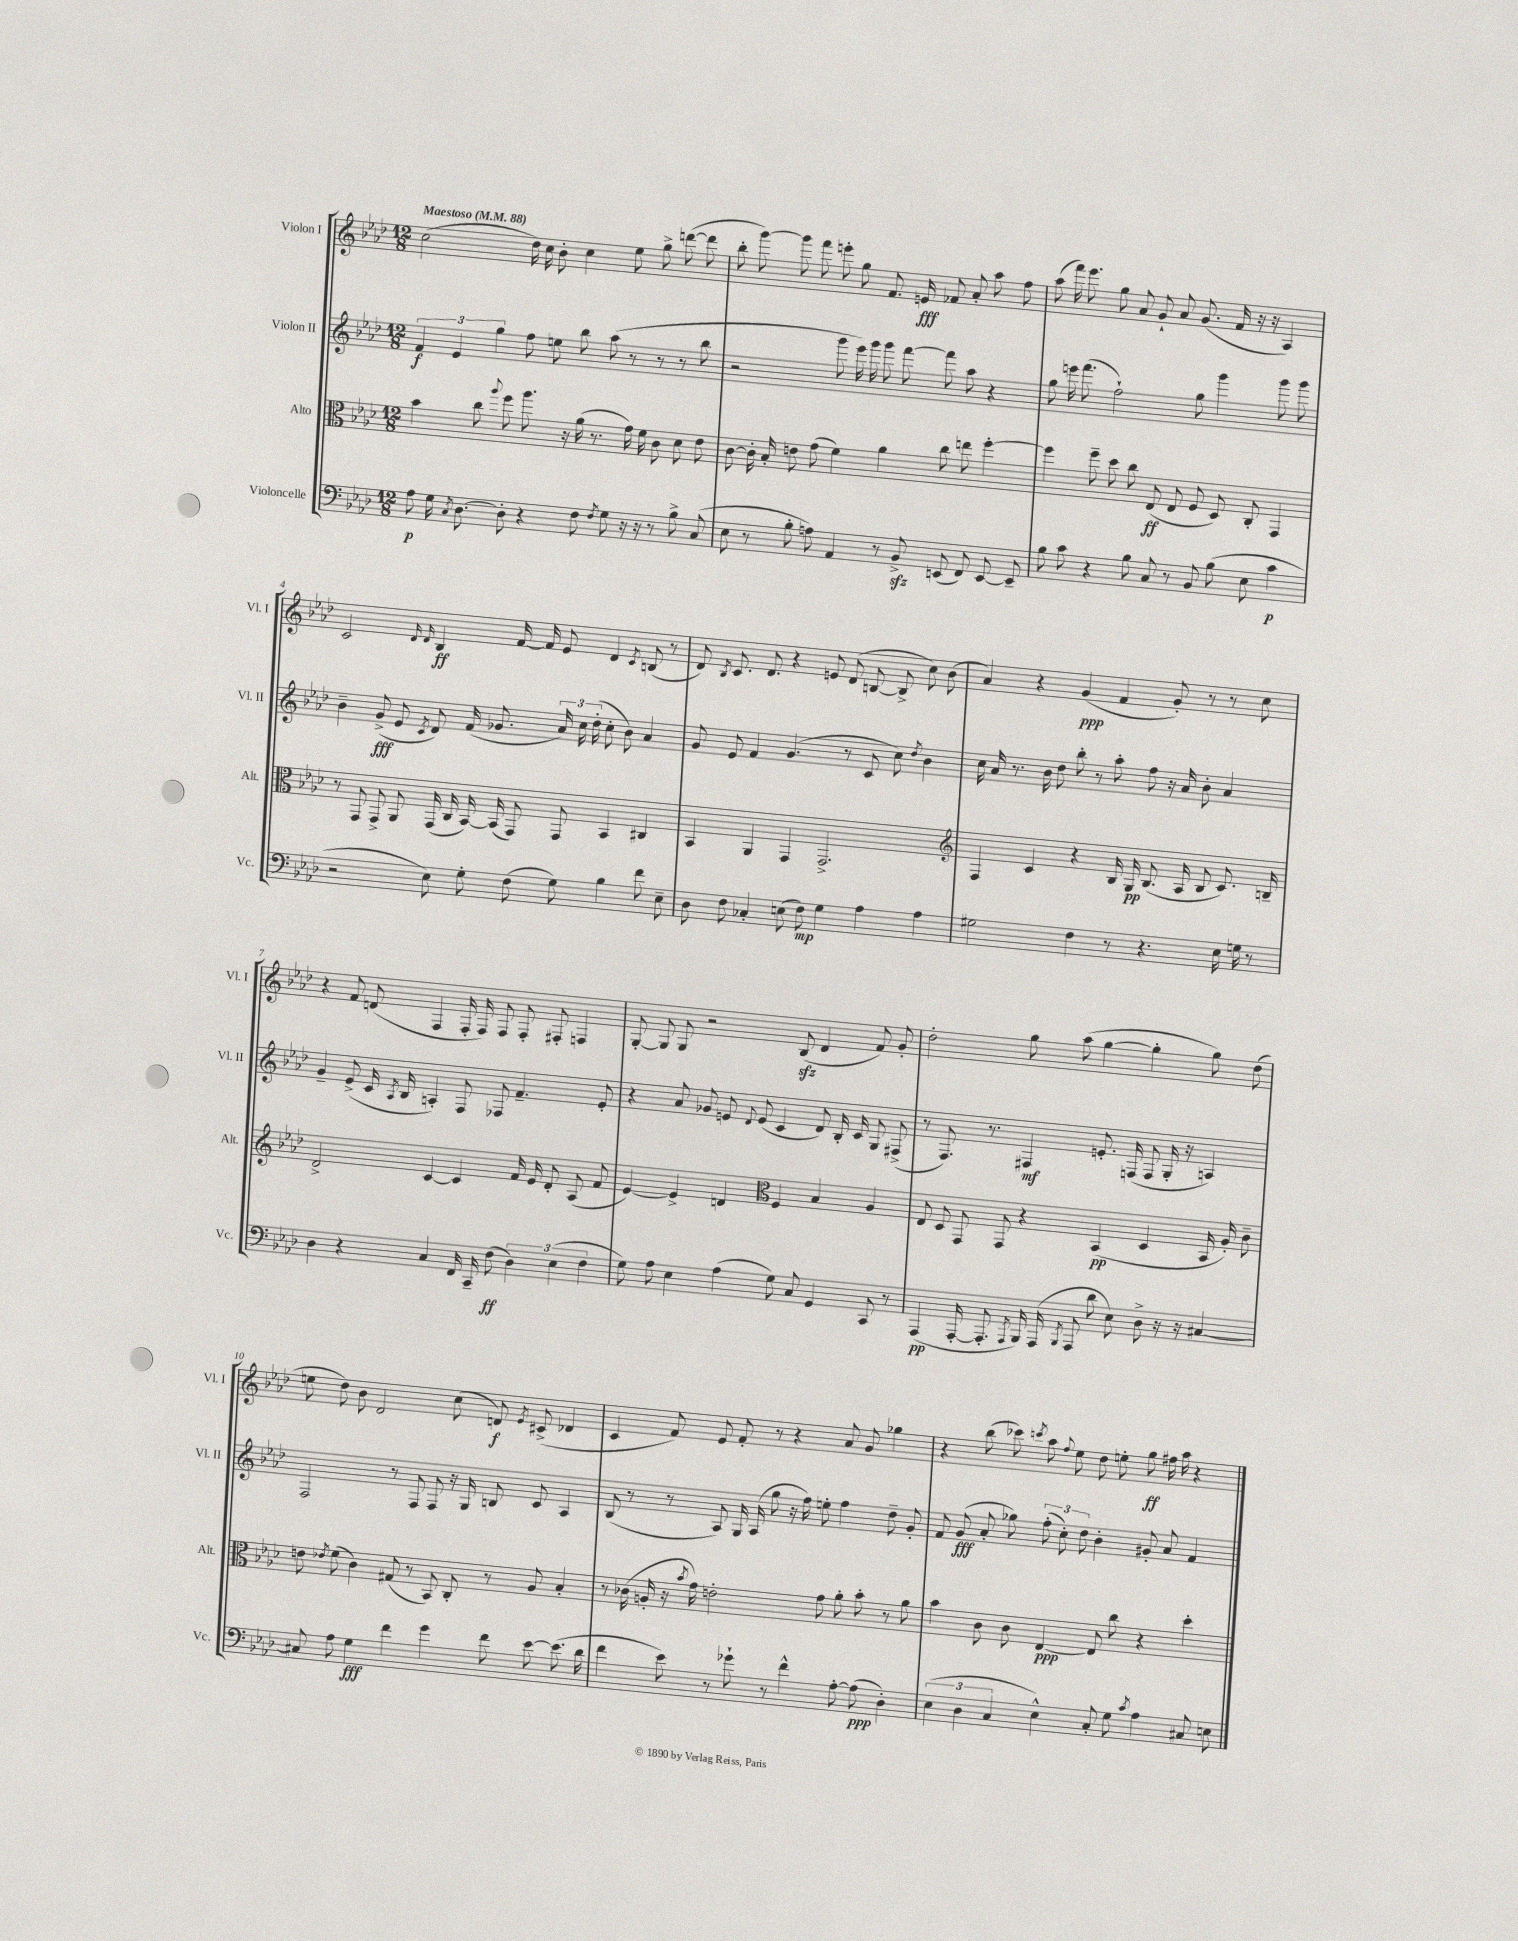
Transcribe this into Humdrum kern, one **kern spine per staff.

**kern	**dynam	**kern	**dynam	**kern	**dynam	**kern	**dynam
*part4	*part4	*part3	*part3	*part2	*part2	*part1	*part1
*staff4	*staff4	*staff3	*staff3	*staff2	*staff2	*staff1	*staff1
*I"Violoncelle	*	*I"Alto	*	*I"Violon II	*	*I"Violon I	*
*I'Vc.	*	*I'Alt.	*	*I'Vl. II	*	*I'Vl. I	*
*clefF4	*	*clefC3	*	*clefG2	*	*clefG2	*
*k[b-e-a-d-]	*	*k[b-e-a-d-]	*	*k[b-e-a-d-]	*	*k[b-e-a-d-]	*
*M12/8	*	*M12/8	*	*M12/8	*	*M12/8	*
*MM88	*	*MM88	*	*MM88	*	*MM88	*
=1	=1	=1	=1	=1	=1	=1	=1
!	!	!	!	!	!	!LO:TX:a:B:t=Maestoso	!
8A-\	p	4b-\	.	6f/	f	(2cc\	.
16G\	.	.	.	.	.	.	.
.	.	.	.	6e-/	.	.	.
8qC/	.	.	.	.	.	.	.
[8.D-\	.	.	.	.	.	.	.
.	.	8cc\	.	.	.	.	.
.	.	.	.	6gg\	.	.	.
.	.	8qqaa-/	.	.	.	.	.
8D-'\]	.	8ff\	.	.	.	.	.
4r	.	8.aa-\	.	8ff\	.	16dd-\)	.
.	.	.	.	.	.	16cc\	.
.	.	.	.	8een\	.	8b-'\	.
.	.	16r	.	.	.	.	.
8F\	.	(16a-\	.	8bb-\	.	4cc\	.
.	.	8.r	.	.	.	.	.
8qF/	.	.	.	.	.	.	.
8G\	.	.	.	(8aa-\	.	.	.
16r	.	16g\)	.	8r	.	8ee-\	.
16r	.	16f\	.	.	.	.	.
8r	.	8c\	.	8r	.	8gg^\	.
8B-^\	.	8d-\	.	8r	.	([8dddn\	.
(8C/	.	8e-\	.	8bb-\	.	8ddd\]	.
=2	=2	=2	=2	=2	=2	=2	=2
8E-\	.	[8c\	.	2r	.	8bb-'\	.
8r	.	16c'\]	.	.	.	[8ggg\)	.
.	.	16B-'/	.	.	.	.	.
8B-'\	.	8en\	.	.	.	8ggg\]	.
8An\)	.	(8g\	.	.	.	8fff\	.
4AA-/	.	4f\)	.	8ggg\	.	8eeen'\	.
.	.	.	.	16eee-\)	.	8gg\	.
.	.	.	.	16ggg\	.	.	.
8r	.	4a-\	.	8ggg\	.	8.f/	.
8BB-zz^/	.	.	.	[8fff\	.	.	.
.	.	.	.	.	.	16en/	fff
(8EEn/	.	8cc\	.	8fff\]	.	8f-X/	.
8FF/)	.	8een\	.	8aa-\	.	8a-'/	.
[8EE/	.	[4ff'\	.	4r	.	8aa-\	.
8EE~/]	.	.	.	.	.	8ff\	.
=3	=3	=3	=3	=3	=3	=3	=3
8B-\	.	4ff\]	.	8gg\	.	(8aa-\	.
8c\	.	.	.	16eeen\	.	16fff\)	.
.	.	.	.	(8.fff\	.	8.eee-\	.
4r	.	8ff~\	.	.	.	.	.
.	.	8dd-\	.	2ff`\)	.	8gg\	.
8B-\	.	8cc\	.	.	.	8a-/	.
8C/	.	(8E-/	ff	.	.	8g`/	.
8r	.	8E-/	.	.	.	8a-/	.
8BB-/	.	8F/	.	8gg\	.	(8.g/	.
(8B-\	.	8D-/)	.	4ggg\	.	.	.
.	.	.	.	.	.	16f/	.
8E-\	.	8C'/	.	.	.	16r	.
.	.	.	.	.	.	16r	.
4c\	p	4GG/	.	8ggg\	.	4A-/)	.
.	.	.	.	8ggg\	.	.	.
!!LO:LB:g=z
=4	=4	=4	=4	=4	=4	=4	=4
2r	.	8r	.	4b-~\	.	2c/	.
.	.	8GG/	.	.	.	.	.
.	.	8GG^/	.	(8g^/	fff	.	.
.	.	8AA-/	.	8e-/	.	.	.
.	.	.	.	.	.	16qqd-/	.
.	.	.	.	8qc/	.	16qqd-/	.
8E-\)	.	(16GG/	.	8d-/)	.	4B-/	ff
.	.	16C/	.	.	.	.	.
8G'\	.	[16BB-/)	.	(16f/	.	.	.
.	.	(16BB-/]	.	8.g-X/	.	.	.
(8F\	.	8GG/)	.	.	.	[16f/	.
.	.	.	.	.	.	16f/]	.
8G\)	.	8GG/	.	24a-/)	.	8e-/	.
.	.	.	.	24cc\	.	.	.
.	.	.	.	(24dd-'\	.	.	.
4B-\	.	4BB-/	.	8cc'\	.	4d-/	.
.	.	.	.	8b-\)	.	.	.
.	.	.	.	.	.	8qc/	.
8f\	.	4C#X/	.	4a-/	.	(8Bn/	.
8E-~\	.	.	.	.	.	8r	.
=5	=5	=5	=5	=5	=5	=5	=5
8D-\	.	4BB-/	.	8g/	.	8d-/)	.
.	.	.	.	.	.	8qB-/	.
8F\	.	.	.	8e-/	.	8.c/	.
4C-X'/	.	4AA-/	.	4f/	.	.	.
.	.	.	.	.	.	8.d-/	.
(8En\	.	4GG/	.	(4.g/	.	4r	.
8F\)	mp	.	.	.	.	.	.
4G\	.	2.GG^/	.	.	.	8en/	.
.	.	.	.	8r	.	(8d-/	.
4A-\	.	.	.	8c/	.	[8Bn/	.
.	.	.	.	8cc\)	.	8B^/]	.
.	.	.	.	8qdd-/	.	.	.
4A-\	.	.	.	4b-\	.	8cc\)	.
.	.	.	.	.	.	(8b-\	.
=6	=6	=6	=6	=6	=6	=6	=6
*	*	*clefG2	*	*	*	*	*
2G#X\	.	4F/	.	16cc\	.	4a-/)	.
.	.	.	.	16a-/	.	.	.
.	.	.	.	8.r	.	.	.
.	.	4c/	.	.	.	4r	.
.	.	.	.	16b-\	.	.	.
.	.	.	.	8dd-\	.	.	.
4F\	.	4r	.	8bb-'\	.	(4g/	ppp
.	.	.	.	8r	.	.	.
8r	.	16B-/	.	8aa-'\	.	4f/	.
.	.	16G/	pp	.	.	.	.
4.r	.	(8.B-/	.	8ff\	.	.	.
.	.	.	.	16r	.	8g'/)	.
.	.	16A-/	.	16a-/	.	.	.
.	.	8B-/	.	8b-'\	.	8r	.
16E-\	.	8.c/)	.	4a-/	.	8r	.
16Gn\	.	.	.	.	.	.	.
8r	.	.	.	.	.	8cc\	.
.	.	16Bn~/	.	.	.	.	.
!!LO:LB:g=z
=7	=7	=7	=7	=7	=7	=7	=7
4D-\	.	2d-^/	.	4g~/	.	4r	.
4r	.	.	.	(8e-^/	.	8f/	.
.	.	.	.	16c/	.	(8dn/	.
.	.	.	.	8qA-/	.	.	.
.	.	.	.	16B-/	.	.	.
4C/	.	[4c/	.	4An'/)	.	4F/	.
16FF/	.	4c/]	.	8F/	.	16F'/	.
16CC~/	.	.	.	.	.	16F/)	.
(8F\	ff	.	.	8F-X/	.	8F/	.
6D-\)	.	16f/	.	4.f~/	.	8F'/	.
.	.	16e-/	.	.	.	.	.
.	.	8d-'/	.	.	.	8F#X'/	.
(6E-\	.	.	.	.	.	.	.
.	.	(8A-/	.	.	.	4Fn/	.
6F\	.	.	.	.	.	.	.
.	.	8f/	.	8e-'/	.	.	.
=8	=8	=8	=8	=8	=8	=8	=8
8G\)	.	[4e-/)	.	4r	.	[8G'/	.
8A-\	.	.	.	.	.	8G/]	.
4E-\	.	4e-^/]	.	8a-/	.	8G/	.
.	.	.	.	8g-X/	.	2r	.
(4A-\	.	4dn/	.	8en/	.	.	.
.	.	.	.	8qqd-/	.	.	.
.	.	.	.	(8e/	.	.	.
*	*	*clefC3	*	*	*	*	*
8G\)	.	4F/	.	4c/	.	.	.
8C/	.	.	.	.	.	(8B-zz/	.
4GG/	.	4B-/	.	8d-/)	.	4d-/	.
.	.	.	.	16B-'/	.	.	.
.	.	.	.	16c/	.	.	.
8CC/	.	4A-/	.	8G/	.	8f/)	.
8r	.	.	.	(8F#X^/	.	8g'/	.
=9	=9	=9	=9	=9	=9	=9	=9
(4AAA-/	pp	8E-/	.	8r	.	2dd-'\	.
.	.	8D-/	.	8.F/)	.	.	.
[16AAA-'/	.	8GG/	.	.	.	.	.
8.AAA-'/]	.	.	.	8.r	.	.	.
.	.	8GG/	.	.	.	.	.
8qAAA-/	.	.	.	.	.	.	.
16BBB-/)	.	4r	.	4F#X/	mf	8gg\	.
(16AAA-/	.	.	.	.	.	.	.
8qBBB-/	.	.	.	.	.	.	.
8AAA-/	.	.	.	.	.	(8aa-\	.
8d-\	.	(4BB-/	pp	8.en'/	.	[4gg\	.
8E-\)	.	.	.	.	.	.	.
.	.	.	.	(16Fn/	.	.	.
8D-^\	.	4D-/	.	8F/	.	4gg'\]	.
16r	.	.	.	16G'/	.	.	.
16r	.	.	.	16r	.	.	.
[4C#X/	.	16BB-/	.	4An/)	.	8gg\)	.
.	.	16A-'/)	.	.	.	.	.
.	.	8c~\	.	.	.	(8dd-\	.
!!LO:LB:g=z
=10	=10	=10	=10	=10	=10	=10	=10
8C#X/]	.	8en\	.	2F/	.	8een\	.
.	.	8qe-X/	.	.	.	.	.
8A-\	.	(8f\	.	.	.	8dd-\)	.
4G\	fff	4c\)	.	.	.	8b-\	.
.	.	.	.	.	.	2d-/	.
4f\	.	(8G#X/	.	8r	.	.	.
.	.	8r	.	8F/	.	.	.
4g\	.	8BB-/)	.	8F/	.	.	.
.	.	8C'/	.	16r	.	(8cc\	.
.	.	.	.	16G/	.	.	.
8f\	.	8r	.	8Bn/	.	8dn/)	f
.	.	.	.	.	.	8qe-/	.
[8e-\	.	8A-/	.	8c/	.	(8c#X^/	.
(8.e-\]	.	4B-'/	.	4A-/	.	4d-X/	.
16d-\	.	.	.	.	.	.	.
=11	=11	=11	=11	=11	=11	=11	=11
4f\	.	8r	.	(8B-/	.	4c/	.
.	.	(16c-X\	.	8r	.	.	.
.	.	16An'/	.	.	.	.	.
8e-\)	.	16r	.	8r	.	8f/)	.
.	.	8qb-/	.	.	.	.	.
.	.	16g\)	.	.	.	.	.
8r	.	2en'\	.	8A-/)	.	8e-/	.
8g-X`\	.	.	.	16G/	.	8f'/	.
.	.	.	.	(16A-/	.	.	.
8r	.	.	.	8gg\	.	8r	.
4f^^\	.	.	.	16r	.	4r	.
.	.	.	.	16ff\)	.	.	.
.	.	8g\	.	8een'\	.	.	.
[8A-'\	.	8a-'\	.	4ff\	.	8a-/	.
(8A-\]	ppp	8b-'\	.	.	.	8g/	.
4D-'\)	.	8r	.	8dd-~\	.	4gg-X\	.
.	.	8a-\	.	8g'/	.	.	.
=12	=12	=12	=12	=12	=12	=12	=12
(6E-\	.	4b-\	.	8f/	.	4r	.
.	.	.	.	(8g/	fff	.	.
6D-\	.	.	.	.	.	.	.
.	.	8c\	.	8a-'/	.	(8bb-\	.
6C/	.	.	.	.	.	.	.
.	.	8c\	.	8gg-X\)	.	8ccc-X\)	.
.	.	.	.	.	.	8qcccn/	.
4E-^^\)	.	[4E-/	ppp	(12ff'\	.	8aa-\	.
.	.	.	.	12cc'\)	.	.	.
.	.	.	.	.	.	8qqff/	.
.	.	.	.	.	.	8ee-\	.
.	.	.	.	12dd-\	.	.	.
8C'/	.	8E-/]	.	4b-'\	.	8dd-\	.
8G\	.	8cc\	.	.	.	8een'\	.
8qc/	.	.	.	.	.	.	.
4A-\	.	4r	.	8g#X'/	.	8gg\	ff
.	.	.	.	8a-/	.	16ff#X\	.
.	.	.	.	.	.	16aa-\	.
8C#X/	.	4dd-'\	.	4f/	.	4r	.
8En\	.	.	.	.	.	.	.
==	==	==	==	==	==	==	==
*-	*-	*-	*-	*-	*-	*-	*-
